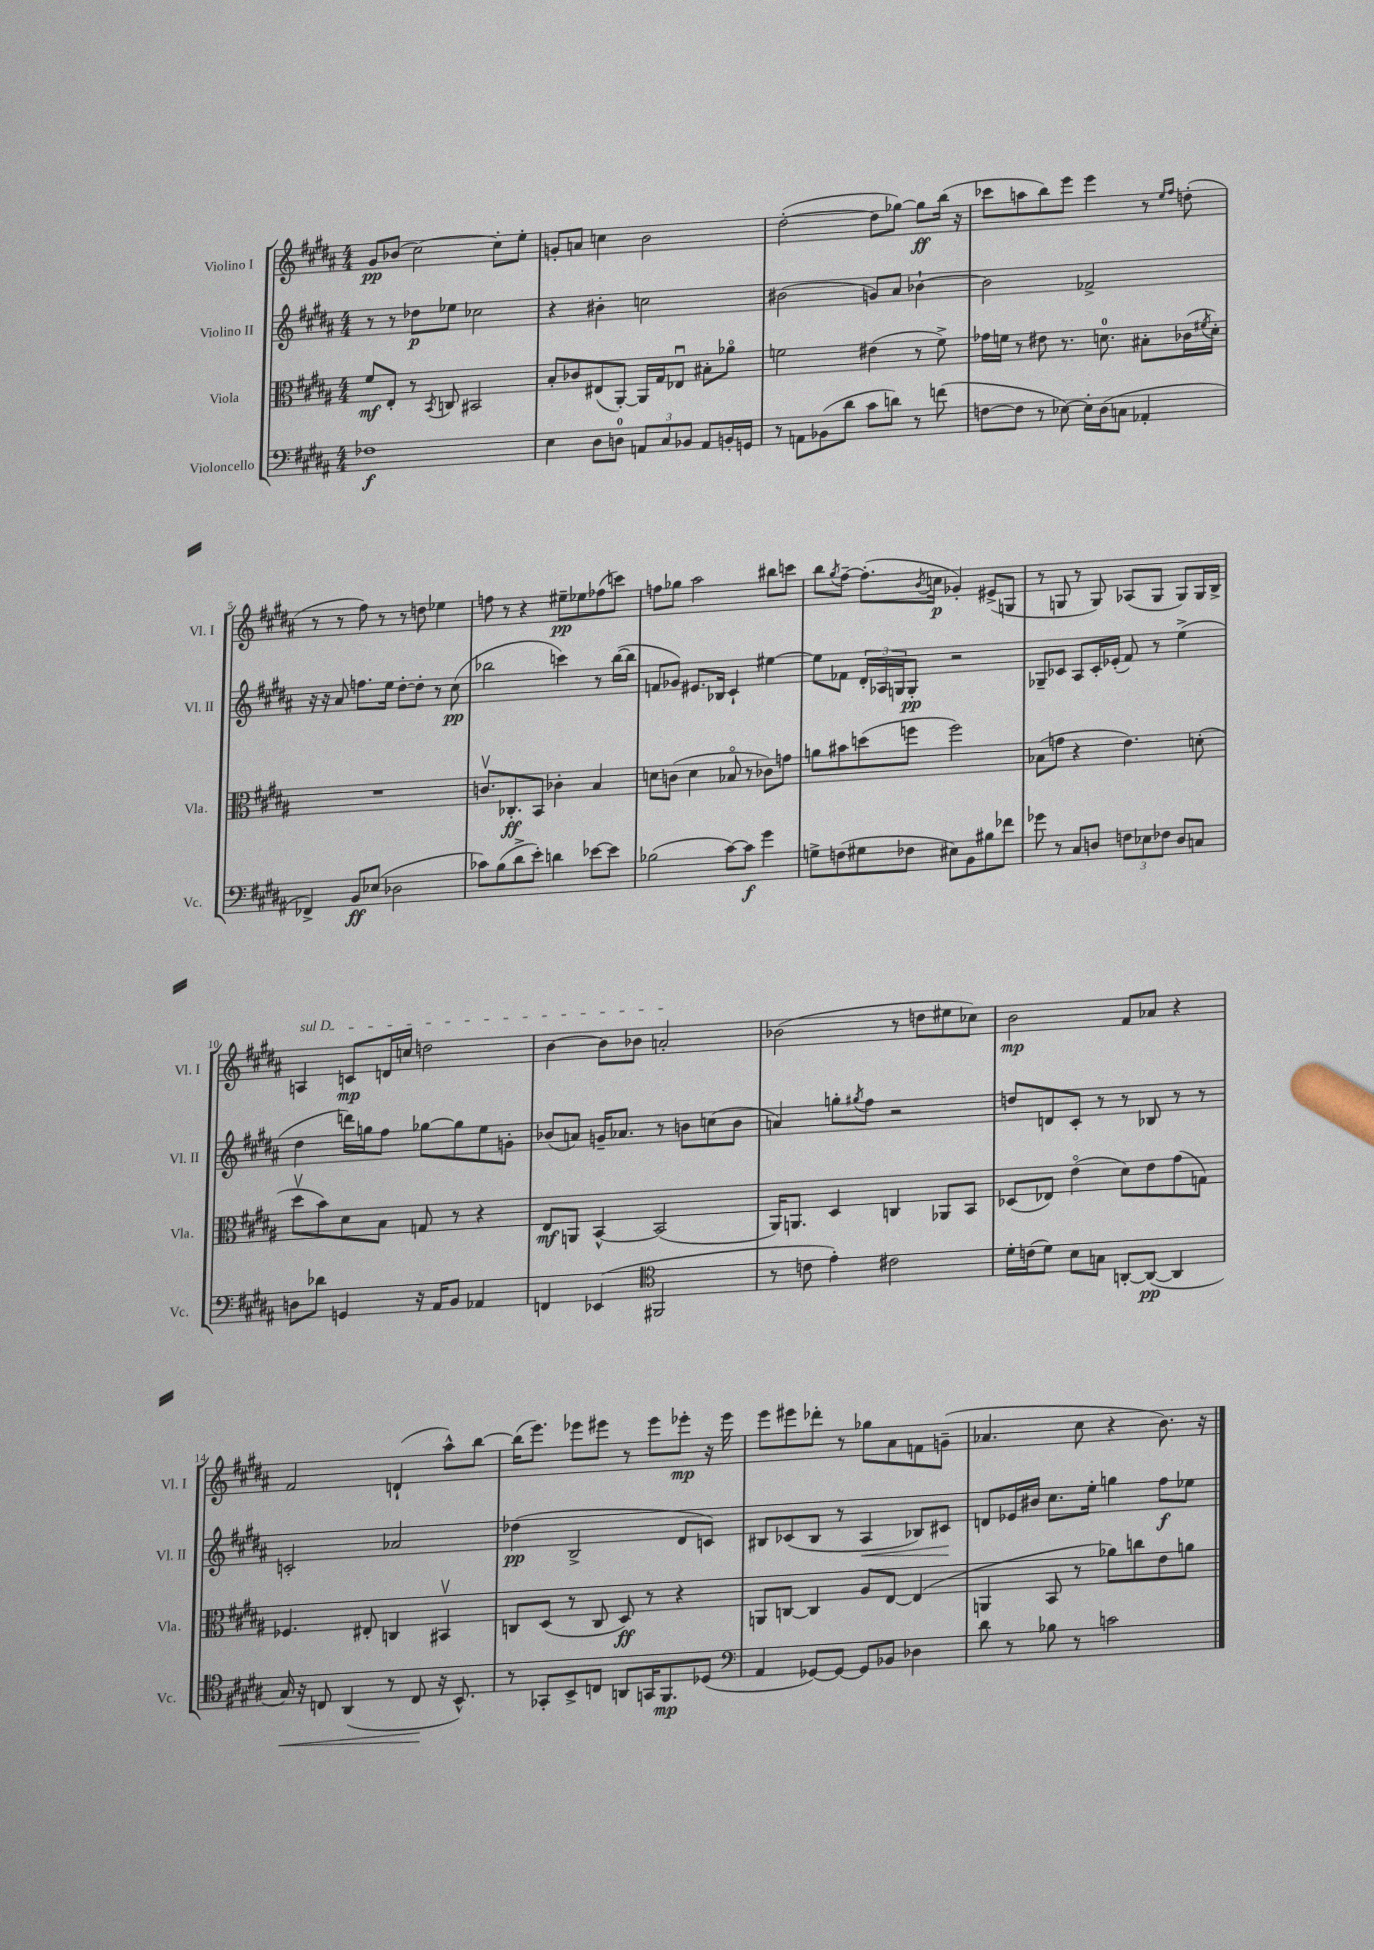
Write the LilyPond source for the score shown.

<<
\new StaffGroup <<
\new Staff = "s0" \with { instrumentName = "Violino I" shortInstrumentName = "Vl. I" } {
    \clef treble \key b \major \numericTimeSignature \time 4/4
    gis'8\pp bes'8( cis''2~) cis''8-. e''8-. |
    g'8-. a'8 c''4 b'2 |
    dis''2~-.( dis''8 ges''8~) ges''8\ff b''16( r16 |
    ces'''8 a''8 b''8) e'''8 e'''4 r8 \grace { e''16 fis''16 } d''8-.( |
    r8 r8 fis''8) r8 r8 d''8 ees''4 |
    f''8 r8 r4 eis''8--\pp ees''8 fes''8( c'''8) |
    f''8 ges''8 ais''2 bis''8 c'''8 |
    b''8 \acciaccatura { gis''8 } fis''8~-- fis''8.-.( \acciaccatura { b'8 } c''16\p ges'4-.) eis'8->( g8 |
    r8 g8 r8 g8) aes8( g8 g8) g16 b16-> |
    \once \override TextSpanner.bound-details.left.text = \markup { \italic "sul D" } a4\startTextSpan c'8\mp d'16 c''16 d''2 |
    b'4~ b'8 bes'8 a'2-.\stopTextSpan |
    bes'2( r8 d''8 eis''8 ces''8) |
    b'2\mp fis'8 aes'8 r4 |
    fis'2 d'4-!( ais''8-^) b''8~ |
    b''16( e'''8.) ees'''8 eis'''8 r8 eis'''8 ees'''8-.\mp r16 ees'''16 |
    e'''8 eis'''8 des'''8-. r8 ges''8 ais'8 f'8 g'8--( |
    aes'4. cis''8 r4 b'8.) r16 \bar "|." |
}
\new Staff = "s1" \with { instrumentName = "Violino II" shortInstrumentName = "Vl. II" } {
    \clef treble \key b \major \numericTimeSignature \time 4/4
    r8 r8 des''8\p ees''8 ces''2 |
    r4 bis'4-. c''2 |
    bis'2( g'8) ais'8 bes'4~-! |
    bes'2 fes'2-> |
    r16 r16 ais'8 f''8. e''16 dis''8~-. dis''8-. r8 cis''8\pp( |
    bes''2 c'''4) r8 bes''16~( bes''16 |
    f'8 ges'8) eis'8. bes16 cis'4-! eis''4~ |
    eis''8 fes'8 \tuplet 3/2 { dis'16-. aes16 g16 } g8-.\pp r2 |
    ges8-- ces'8 ais8 ces'16-. ees'16-.( fis'8) r8 e''4->( |
    dis''4 d'''16) g''16 fis''8 ges''8~ ges''8 e''8 g'8-. |
    bes'8( a'8) g'16-- aes'8. r8 b'8 c''8( b'8 |
    a'4) g''8-. \acciaccatura { gis''8 } fis''8 r2 |
    d''8 d'8 cis'8-. r8 r8 bes8 r8 r8 |
    c'2-. aes'2 |
    des''4\pp( b2-> dis'8 c'8) |
    bis8 ces'8( bis8 r8 ais4\< bes8) cis'8\! |
    d'8 ees'16 bis'16 cis''8. e''16-. g''4 fis''8\f ees''8 \bar "|." |
}
\new Staff = "s2" \with { instrumentName = "Viola" shortInstrumentName = "Vla." } {
    \clef alto \key b \major \numericTimeSignature \time 4/4
    fis'8\mf e8-. r8 \acciaccatura { b,8 } c8 bis,2 |
    b8-. ces'8 eis8( ais,8~-.) ais,16 gis16 ees8\downbow bis8-. aes'8\flageolet |
    f'2 eis'4( r8 f'8->) |
    ges'16 f'16 r8 eis'8 r8. d'8.-0 bis8-. ces'16( \acciaccatura { fis'8 } d'16-.) |
    R1 |
    c'8.\upbow ces8.-.\ff b,8 ces'4-. b4 |
    d'8 c'8( d'4 bes8\flageolet r8 ces'8) g'8 |
    a'8 bis'8 d''8( f''8 f''2) |
    bes8( g'8 r4 e'4.) d'8-.( |
    dis''8\upbow b'8) dis'8 b8 g8 r8 r4 |
    e8\mf a,8 b,4~-^ b,2( |
    ais,16) a,8. dis4 c4 aes,8 b,8 |
    des8( ees8) e'4\flageolet( dis'8) e'8 gis'8( g8) |
    fes4. eis8-. c4 bis,4\upbow |
    c8 dis8( r8 c8 dis8\ff) r8 r4 |
    a,8 c8~ c4 ais8 e8~ e4( |
    a,4 b,8 r8 aes'8) c''8 e'8 a'8 \bar "|." |
}
\new Staff = "s3" \with { instrumentName = "Violoncello" shortInstrumentName = "Vc." } {
    \clef bass \key b \major \numericTimeSignature \time 4/4
    fes1\f |
    e4 dis8 d8-0 \tuplet 3/2 { a,8 cis8 bes,8 } a,8 b,16-. g,16 |
    r8 a,8 bes,8( dis'8 cis'8 d'8) r8 f'8( |
    f8~ f8 r8 ees8~) ees16-. dis16( c8 aes,4-. |
    fes,4->) b,8\ff ees8( des2 |
    ces'8) b8( dis'8-> e'8-.) d'4 ees'8~ ees'8 |
    bes2( cis'8~) cis'8\f gis'4 |
    g8-> f8( gis8 fes8 eis8) b,8 bis8 fes'8 |
    ges'8 r8 cis8 d8 \tuplet 3/2 { f8 ees8 fes8 } d8 c8 |
    d8 des'8 g,4 r16 ais,16 b,8 aes,4 |
    f,4 ees,4( \clef tenor fis,2 |
    r8 c'8 e'4-.) cis'2 |
    dis'16-. c'16( dis'8) b8 g8 a,8~-. a,8~\pp( a,4 |
    gis16\<) r16 c8 ais,4( r8 c8\! r16 b,8.-^) |
    r8 ges,8-. b,8-> c8 a,8 g,16 fis,8.\mp des8( |
    \clef bass ais,4 ges,8~) ges,8~ ges,8 bes,8 des4 |
    dis'8 r8 bes8 r8 c'2 \bar "|." |
}
>>
>>
